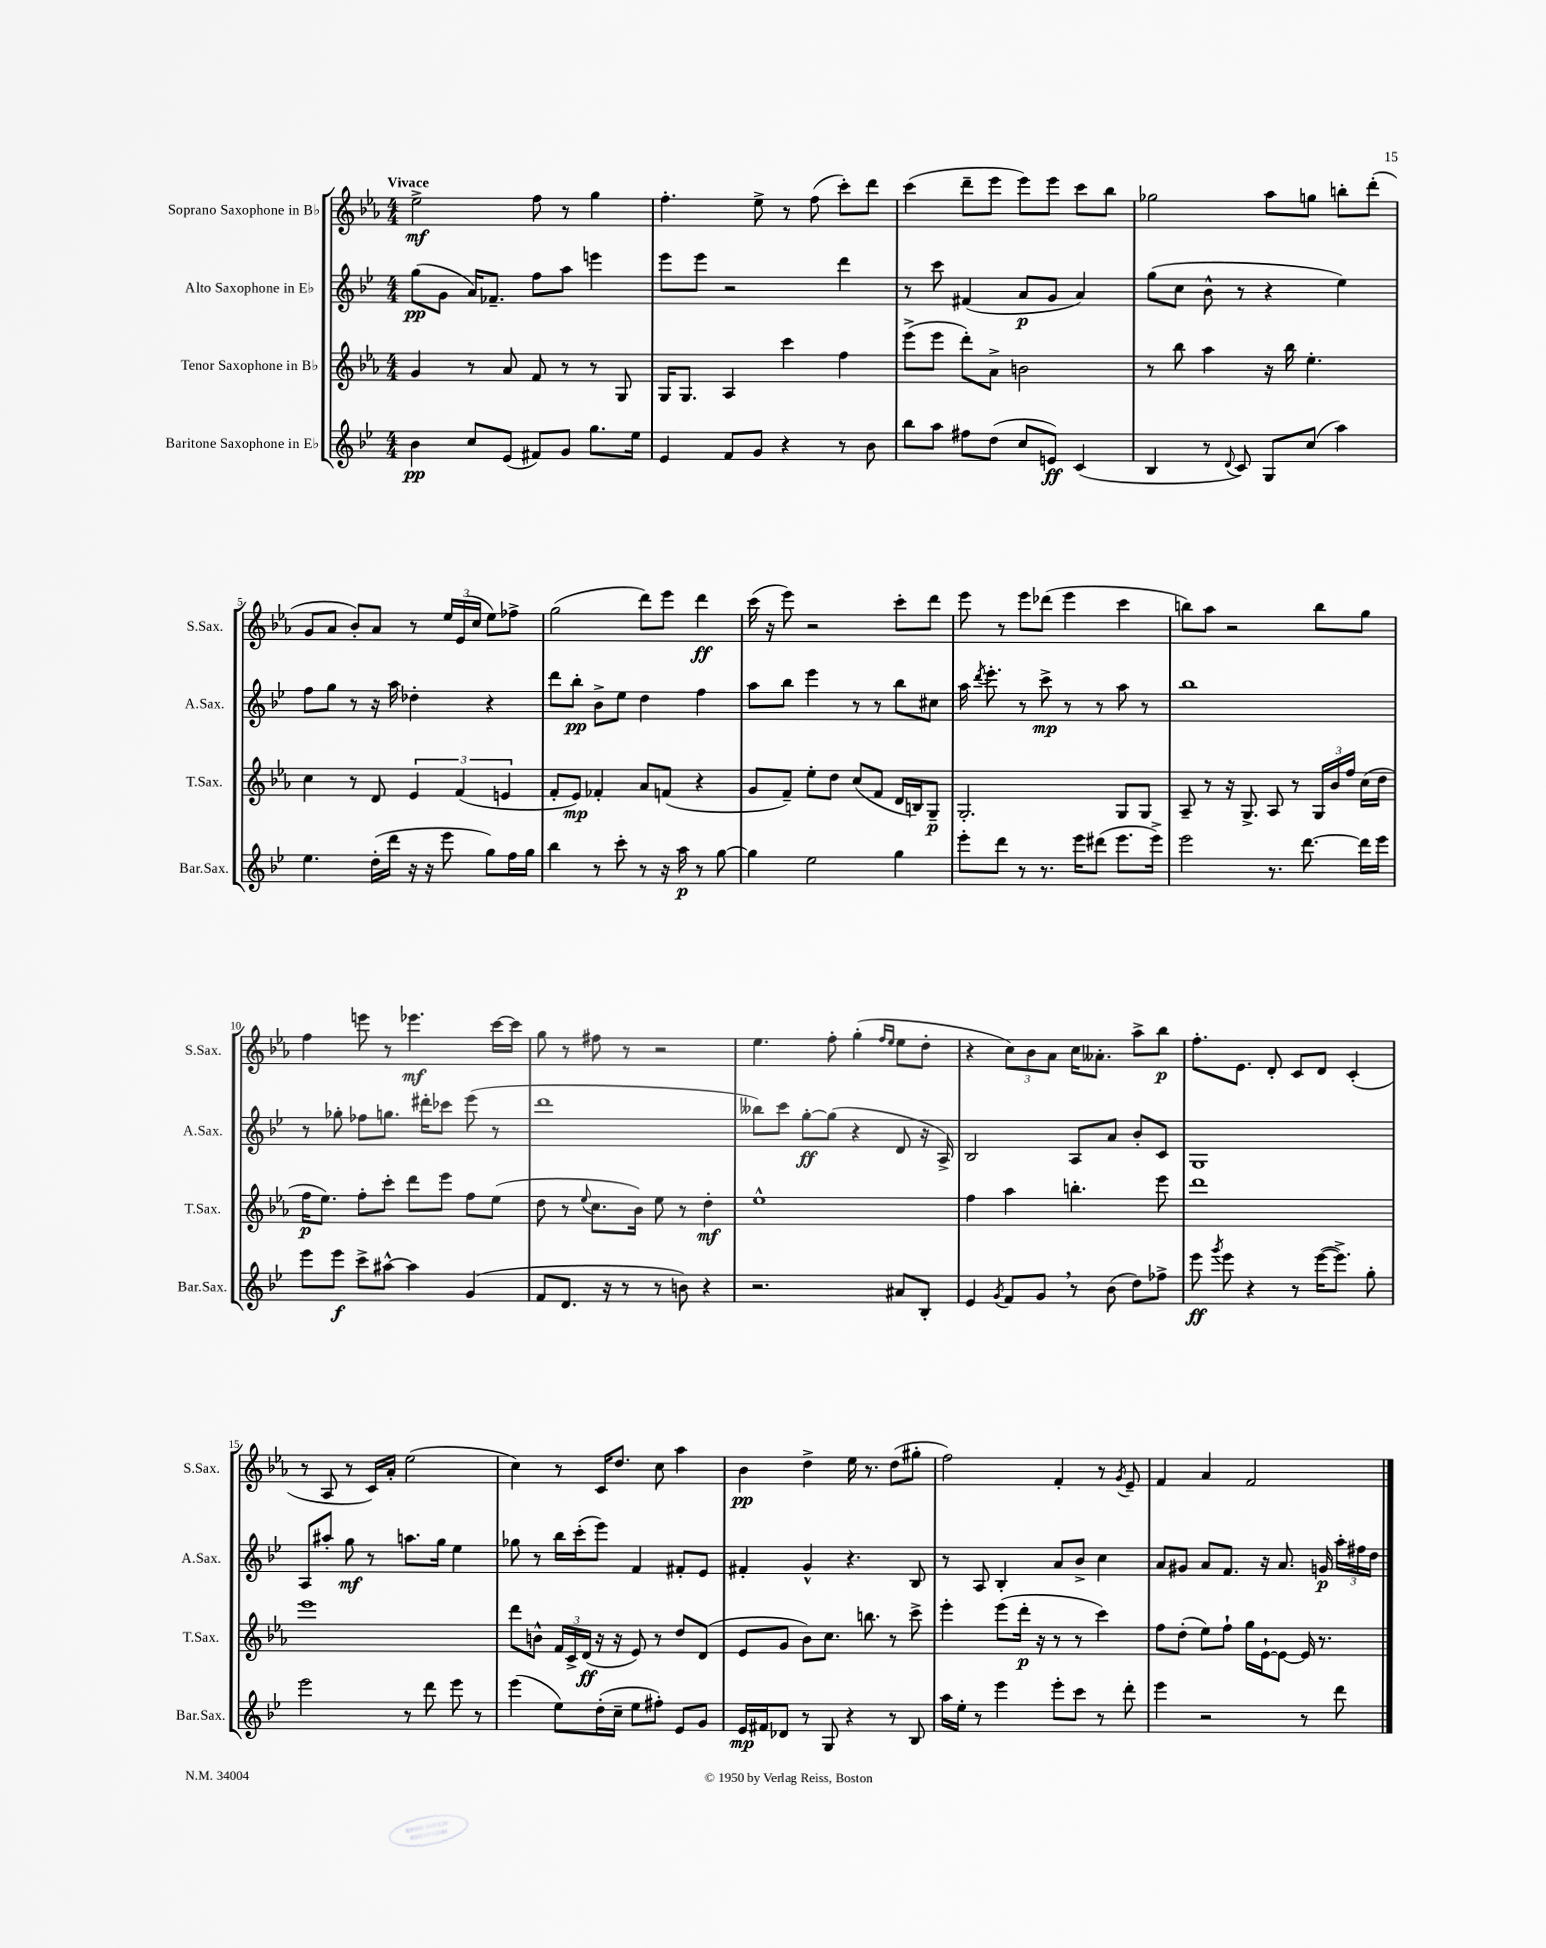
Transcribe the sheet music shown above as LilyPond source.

<<
\new StaffGroup <<
\new Staff = "s0" \with { instrumentName = "Soprano Saxophone in Bb" shortInstrumentName = "S.Sax." } {
    \clef treble \key ees \major \numericTimeSignature \time 4/4 \tempo "Vivace"
    \autoBeamOff ees''2->\mf f''8 r8 g''4 |
    f''4.-. ees''8-> r8 f''8( c'''8[-.) d'''8] |
    c'''4( d'''8[-- ees'''8] ees'''8[) ees'''8] c'''8[ bes''8] |
    ges''2 aes''8[ g''8] b''8[-. d'''8]-.( |
    g'8[ aes'8] bes'8[-.) aes'8] r8 \tuplet 3/2 { ees''16[ ees'16( c''16] } ees''8[) fes''8]-> |
    g''2( d'''8[) ees'''8] d'''4\ff |
    c'''16( r16 ees'''8) r2 c'''8[-. d'''8] |
    ees'''8 r8 ees'''8[ des'''8]( ees'''4 c'''4 |
    b''8[) aes''8] r2 b''8[ g''8] |
    f''4 e'''8 r8 ees'''4.\mf c'''16[~ c'''16] |
    g''8 r8 fis''8 r8 r2 |
    ees''4. f''8-. g''4-.( \grace { f''16[ ees''16] } ees''8[ d''8]-. |
    r4 \tuplet 3/2 { c''8[) bes'8 aes'8] } c''16[ aeses'8.]-. aes''8[-> bes''8]\p |
    f''8.[-. ees'8.] d'8-. c'8[ d'8] c'4-.( |
    r8 aes8 r8 c'16[) aes'16]-. ees''2( |
    c''4) r8 c'16[ d''8.] c''8 aes''4 |
    bes'4\pp d''4-> ees''16 r8. d''8[( gis''8]-. |
    f''2) f'4-. r8 \acciaccatura { g'8 } ees'8-- |
    f'4 aes'4 f'2 \bar "|." |
}
\new Staff = "s1" \with { instrumentName = "Alto Saxophone in Eb" shortInstrumentName = "A.Sax." } {
    \clef treble \key bes \major \numericTimeSignature \time 4/4
    \autoBeamOff g''8[\pp( g'8] a'16[) fes'8.]-- f''8[ a''8] e'''4 |
    ees'''8[ ees'''8] r2 d'''4 |
    r8 c'''8 fis'4( a'8[\p g'8] a'4) |
    g''8[( c''8] bes'8-^ r8 r4 ees''4) |
    f''8[ g''8] r8 r16 a''16 des''4-. r4 |
    d'''8[ bes''8]-.\pp bes'8[-> ees''8] d''4 f''4 |
    a''8[ bes''8] ees'''4 r8 r8 bes''8[ cis''8] |
    a''16 \acciaccatura { d'''8 } ees'''8.-. r8 c'''8->\mp r8 r8 a''8 r8 |
    bes''1 |
    r8 ges''8-. fes''8[ g''8.] dis'''16[-. ces'''8] ees'''8( r8 |
    d'''1 |
    beses''8[) c'''8] g''8[~-.\ff g''8]( r4 d'8 r16 a16->) |
    bes2 a8[ a'8] bes'8[-. c'8] |
    g1 |
    a8[ ais''8]-. g''8\mf r8 a''8.[ g''16] ees''4 |
    ges''8 r8 bes''16[ c'''16-.( ees'''8]) f'4 fis'8[-. ees'8] |
    fis'4-. g'4-^ r4. bes8 |
    r8 a8 bes4-. a'8[ bes'8]-> c''4 |
    a'8[ gis'8] a'8[ f'8.] r16 a'8. g'16\p \tuplet 3/2 { a''16[-. fis''16 d''16] } \bar "|." |
}
\new Staff = "s2" \with { instrumentName = "Tenor Saxophone in Bb" shortInstrumentName = "T.Sax." } {
    \clef treble \key ees \major \numericTimeSignature \time 4/4
    \autoBeamOff g'4 r8 aes'8 f'8 r8 r8 g8 |
    g16[ g8.] aes4 c'''4 f''4 |
    ees'''8[->( ees'''8] d'''8[-.) aes'8]-> b'2 |
    r8 bes''8 aes''4 r16 bes''16 ees''4.-. |
    c''4 r8 d'8 \tuplet 3/2 { ees'4 f'4( e'4 } |
    f'8[-. ees'8]\mp) fes'4-. aes'8[ f'8]( r4 |
    g'8[ f'8]--) ees''8[-. d''8] c''8[( f'8] d'16[ b16) g8]--\p |
    g2.-. g8[ g8] |
    aes8-- r8 r16 g8.-> aes8 r8 \tuplet 3/2 { g16[ bes'16 f''16] } c''16[( d''16] |
    f''16[\p ees''8.]) f''8[-. c'''8]-. d'''8[ ees'''8] f''8[ ees''8]( |
    d''8 r8 \appoggiatura { ees''8 } c''8.[ bes'16]) ees''8 r8 d''4-.\mf |
    ees''1-^ |
    f''4 aes''4 b''4.-. ees'''8 |
    d'''1 |
    ees'''1 |
    d'''8[ b'8]-^ \tuplet 3/2 { f'16[ c'16-> d'16]\ff( } r16 r16 ees'8) r8 d''8[ d'8]( |
    ees'8[ g'8] bes'8[) c''8.] b''8. r8 c'''8-> |
    ees'''4-. ees'''8[( d'''16]-.\p r16 r8 r8 c'''4) |
    f''8[ d''8]-.( ees''8[) f''8]-! g''16[ ees'16~-! ees'8]~ ees'16 r8. \bar "|." |
}
\new Staff = "s3" \with { instrumentName = "Baritone Saxophone in Eb" shortInstrumentName = "Bar.Sax." } {
    \clef treble \key bes \major \numericTimeSignature \time 4/4
    \autoBeamOff bes'4\pp c''8[ ees'8]( fis'8[) g'8] g''8.[ ees''16] |
    ees'4 f'8[ g'8] r4 r8 bes'8 |
    bes''8[ a''8] fis''8[ d''8]( c''8[ e'8]\ff) c'4( |
    bes4 r8 \appoggiatura { d'8 } c'8) g8[ c''8]( a''4) |
    ees''4. d''16[-.( d'''16] r16 r16 ees'''8 g''8[) f''16 g''16] |
    bes''4 r8 c'''8-. r8 r16 a''16\p r8 g''8~ |
    g''4 ees''2 g''4 |
    ees'''8[-. d'''8] r8 r8. ees'''16[ dis'''8]( ees'''8.[ ees'''16]->) |
    ees'''2 r8. d'''8.~ d'''16[ ees'''16] |
    ees'''8[ ees'''8]\f c'''8[-> ais''8]~-^ ais''4 g'4( |
    f'8[ d'8.] r16 r8 r8 b'8) r4 |
    r2. ais'8[ bes8]-. |
    ees'4 \acciaccatura { g'8 } f'8[ g'8] \breathe r8 bes'8( d''8[) fes''8]-> |
    ees'''8\ff \acciaccatura { g'''8 } ees'''8 r4 r8 ees'''16[~( ees'''8.]->) g''8-. |
    ees'''2 r8 d'''8 ees'''8 r8 |
    ees'''4( ees''8[) d''16-.( c''16]-- ees''8[ fis''8]-.) ees'8[ g'8] |
    ees'16[\mp fis'16 des'8] r8 g8 r4 r8 bes8 |
    a''16[ ees''16]-. r8 ees'''4 ees'''8[-. c'''8] r8 d'''8-. |
    ees'''4 r2 r8 d'''8 \bar "|." |
}
>>
>>
